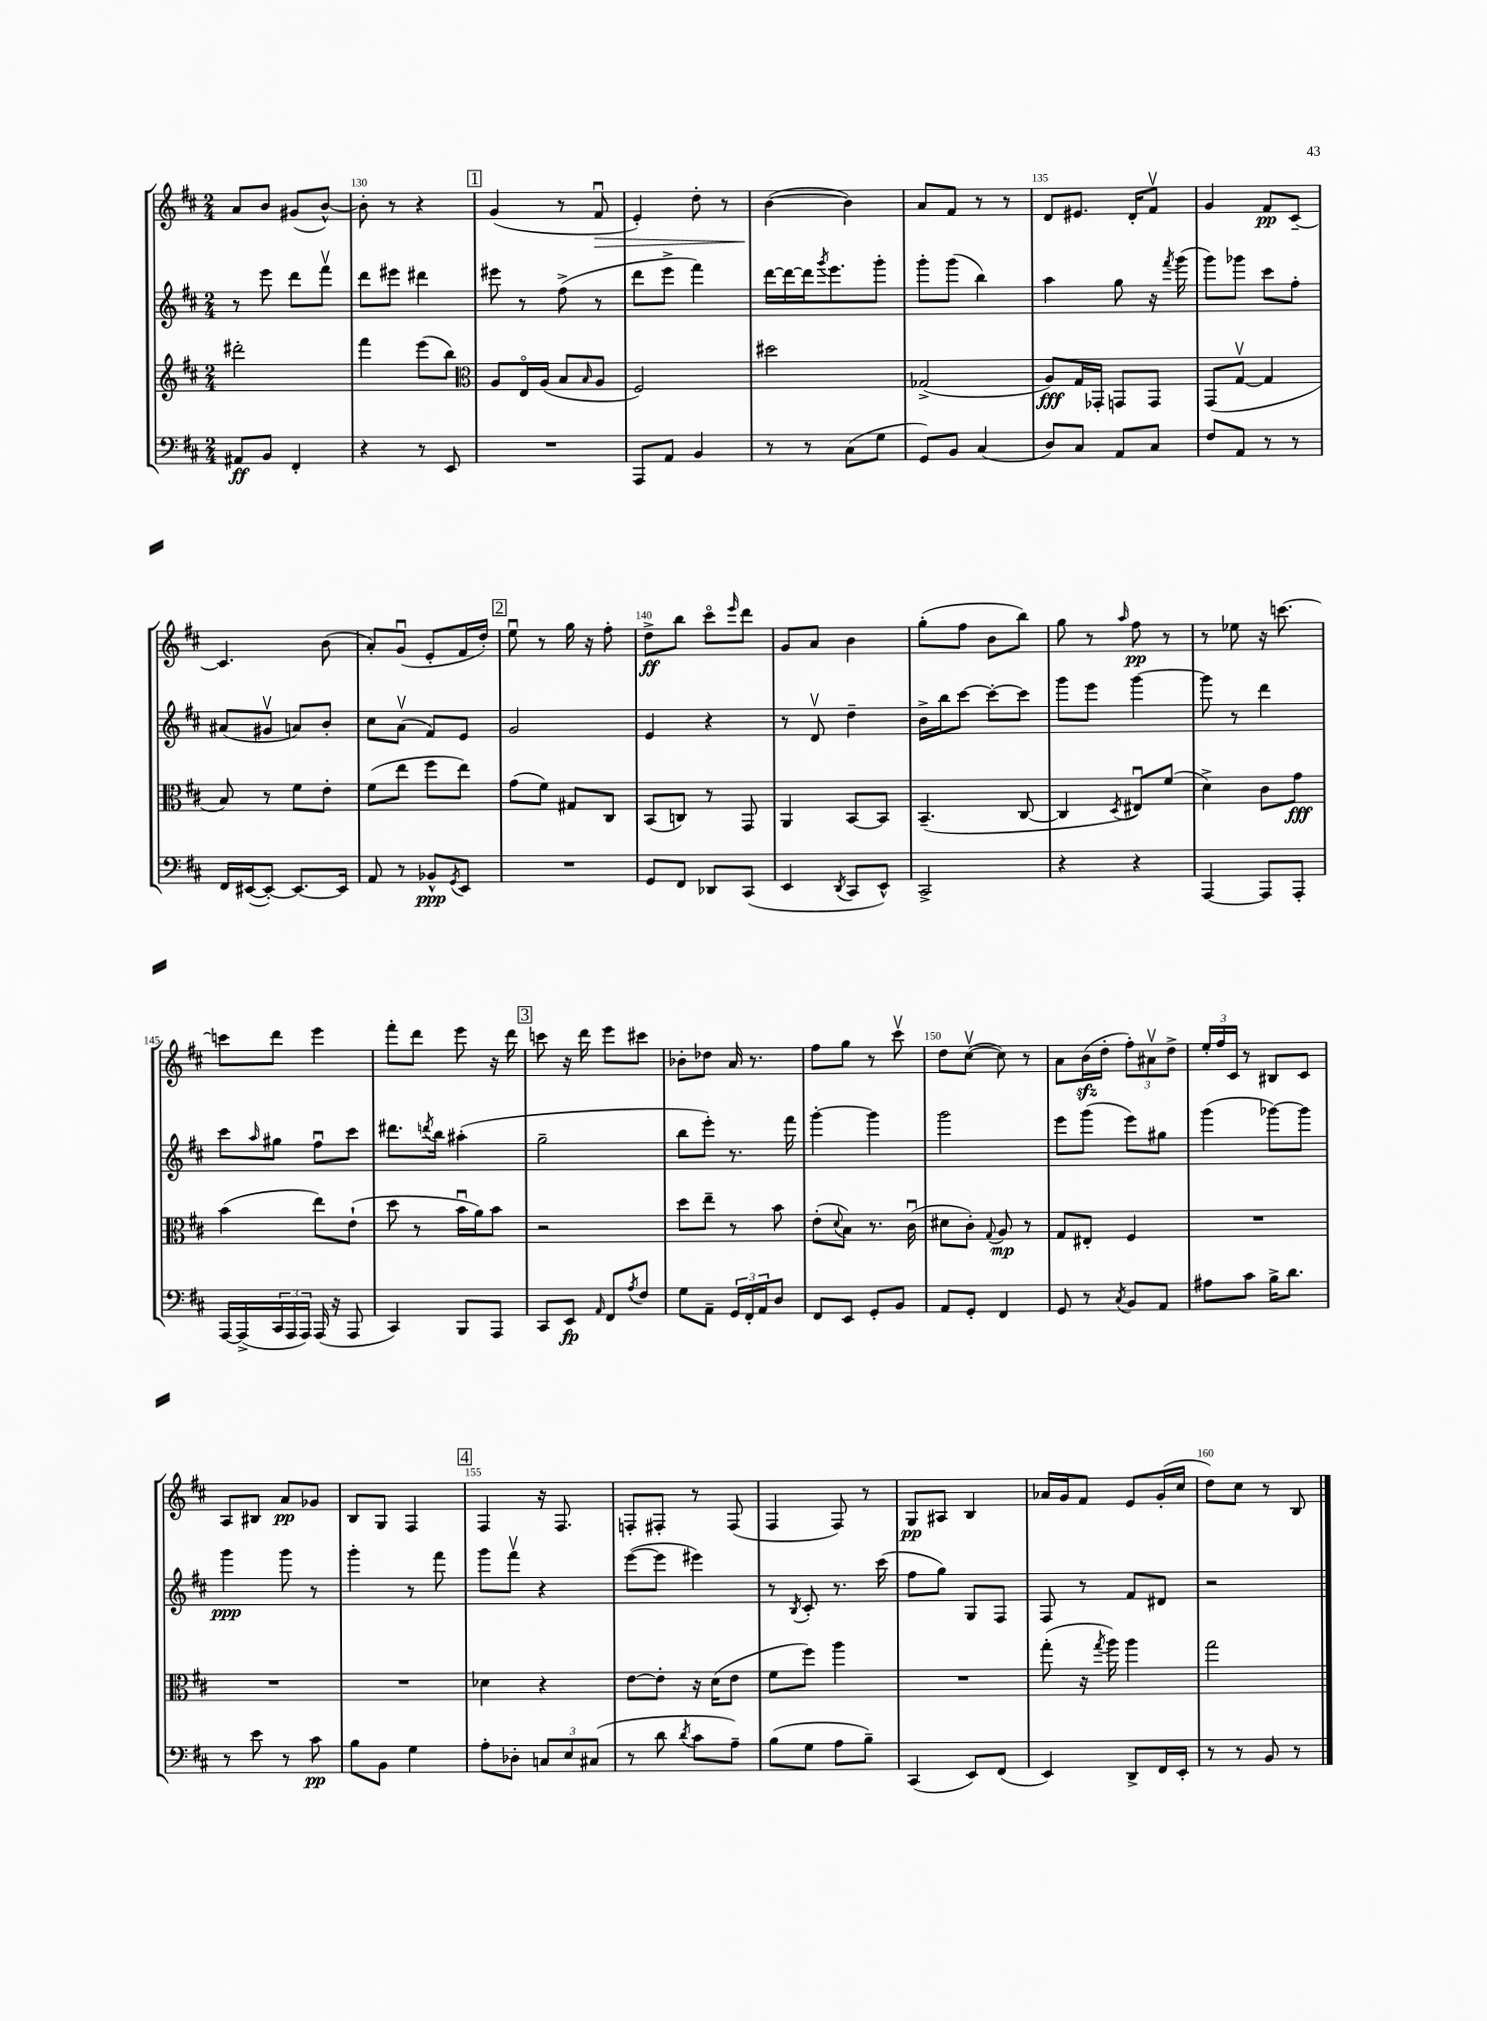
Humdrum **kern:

**kern	**kern	**kern	**kern
*staff4	*staff3	*staff2	*staff1
*clefF4	*clefG2	*clefG2	*clefG2
*k[f#c#]	*k[f#c#]	*k[f#c#]	*k[f#c#]
*M2/4	*M2/4	*M2/4	*M2/4
8AA#	2ddd#'	8r	8a
8BB	.	8eee	8b
4FF#'	.	8ddd	(8g#
.	.	8fff#v	[8b^^)
=	=	=	=
4r	4fff#	8ddd	8b']
.	.	8eee#	8r
8r	(8eee	4ddd#	4r
8EE	8bb)	.	.
=	=	=	=
*	*clefC3	*	*
2r	8A	8eee#	(4g
.	16Eo	8r	.
.	(16A	.	.
.	8B	(8ff#^	8r
.	16qqB	.	.
.	8A	8r	8f#u
=	=	=	=
8AAA	2F#)	8ddd	4e')
8AA	.	8eee^	.
4BB	.	4fff#)	8dd'
.	.	.	8r
=	=	=	=
8r	2dd#	[16ddd	([4b
.	.	16ddd_	.
8r	.	16ddd]	.
.	.	8qggg	.
.	.	8.eee	.
(8C#	.	.	4b])
8G	.	8ggg'	.
=	=	=	=
8GG)	(2G-^	8ggg'	8a
8BB	.	(8ggg	8f#
(4C#	.	4bb)	8r
.	.	.	8r
=	=	=	=
8D)	8A)	4aa	8d
8C#	16G	.	8.e#
.	16GG-'	.	.
8AA	8GG	8gg	.
.	.	.	16d'
8C#	8GG	16r	8f#v
.	.	8qfff#	.
.	.	(16ggg	.
=	=	=	=
8F#	(8GG	8ggg)	4g
8AA	[8Gv	8ggg-	.
8r	4G]	8ccc#	8f#
8r	.	8ff#'	[8c#~
=	=	=	=
16FF#	8B)	(8a#	4.c#]
([16EE#	.	.	.
8EE#'_)	8r	8g#v	.
8.EE#_	8f#	8a)	.
.	8e'	8b'	(8b
16EE#]	.	.	.
=	=	=	=
8AA	(8f#	8cc#	8a')
8r	8ee	(8av	(8gu
8BB-^^	8ff#	8f#)	8e'
8qGG	.	.	.
8EE	8ee)	8e	16f#
.	.	.	16dd')
=	=	=	=
2r	(8g	2g	8eeu
.	8f#)	.	8r
.	8G#	.	16gg
.	.	.	16r
.	8C#	.	8ff#'
=	=	=	=
8GG	(8BB	4e	8dd^
8FF#	8C)	.	8bb
8DD-	8r	4r	8ccc#o
.	.	.	16qqeee
(8CC#	8GG	.	8ddd
=	=	=	=
4EE	4AA	8r	8g
.	.	8dv	8a
8qDD	.	.	.
8CC#	[8BB	4dd~	4b
8EE^^)	8BB]	.	.
=	=	=	=
2CC#^	(4.BB~	16b^	(8gg'
.	.	16bb	.
.	.	[8ccc#	8ff#
.	.	8ccc#'_	8b
.	[8C#	8ccc#]	8bb)
=	=	=	=
4r	4C#]	8ggg	8gg
.	.	8eee	8r
.	8qD	.	16qqaa
4r	8E#u)	[4ggg	8ff#
.	(8f#	.	8r
=	=	=	=
[4AAA	4d^)	8ggg]	8r
.	.	8r	8ee-
8AAA]	8c#	4ddd	16r
.	.	.	[8.ccc
8AAA'	8g	.	.
=	=	=	=
[16AAA	(4b	8ccc#	8ccc]
(16AAA^]	.	.	.
.	.	16qqaa	.
24CC#	.	8gg#	8ddd
24AAA	.	.	.
24AAA)	.	.	.
(16AAA	8ee)	8ff#u	4eee
16r	.	.	.
8AAA	(8e`	8ccc#	.
=	=	=	=
4CC#)	8dd	8.ddd#	8fff#'
.	8r	.	8ddd
.	.	8qddd	.
.	.	16bb	.
8BBB	16bu	(4aa#'	8eee
.	16a)	.	.
8AAA	8b	.	16r
.	.	.	16ddd
=	=	=	=
8CC#	2r	2gg~	8ccc
8EE	.	.	16r
.	.	.	16ddd
16qqAA	.	.	.
8FF#	.	.	8eee
8qA	.	.	.
8F#	.	.	8ccc#
=	=	=	=
8G	8dd	8bb	8b-'
8AA~	8ee~	8eee')	8dd-
24GG	8r	8.r	16a
24FF#'	.	.	.
.	.	.	8.r
24AA	.	.	.
8D	8b	.	.
.	.	16fff#	.
=	=	=	=
8FF#	(8e'	[4ggg'	8ff#
.	8qqd	.	.
8EE	8B)	.	8gg
8GG'	8.r	4ggg]	8r
8BB	.	.	8ccc#v
.	(16c#u	.	.
=	=	=	=
8AA	8d#	2ggg	8dd
8GG'	8c#')	.	([8cc#v
.	8qqG	.	.
4FF#	8A	.	8cc#])
.	8r	.	8r
=	=	=	=
8GG	8G	8eee	8a
8r	8E#'	(8ggg	(16b
.	.	.	16dd'
8qC#	.	.	.
8BB	4F#	8eee)	12ff#')
.	.	.	12a#v
8AA	.	8gg#	.
.	.	.	12dd^
=	=	=	=
8A#	2r	(4ggg	24ee'
.	.	.	24ff#
.	.	.	24c#
8c#	.	.	8r
16B^	.	[8ggg-)	8B#
8.d	.	.	.
.	.	8ggg-]	8c#
=	=	=	=
8r	2r	4ggg	8A
8e	.	.	8B#
8r	.	8ggg	8a
8c#	.	8r	8g-
=	=	=	=
8B	2r	4ggg'	8B
8BB	.	.	8G
4G	.	8r	4F#
.	.	8fff#	.
=	=	=	=
8A'	4d-	8ggg	4F#
8D-'	.	8fff#v	.
12C	4r	4r	16r
.	.	.	8.F#
12E	.	.	.
(12C#	.	.	.
=	=	=	=
8r	[8e	([8eee	8F'
8d	8e']	8eee]	8F#'
8qd	.	.	.
8c#	16r	4eee#)	8r
.	(16d	.	.
8A~)	8e	.	(8F#
=	=	=	=
(8B	8f#	8r	4F#
.	.	8qB	.
8G	8ff#)	8c#'	.
8A	4aa	8.r	8F#)
8B~)	.	.	8r
.	.	(16ccc#	.
=	=	=	=
(4CC#	2r	8ff#	8G
.	.	8gg)	8A#
8EE)	.	8G	4B
(8FF#	.	8F#	.
=	=	=	=
4EE)	(8gg'	8F#	16a-
.	.	.	16g
.	16r	8r	8f#
.	8qgg	.	.
.	16aa)	.	.
8DD^	4aa	8f#	8e
16FF#	.	8d#	(16g'
16EE'	.	.	16cc#
=	=	=	=
8r	2gg	2r	8dd)
8r	.	.	8cc#
8BB	.	.	8r
8r	.	.	8B
==	==	==	==
*-	*-	*-	*-
